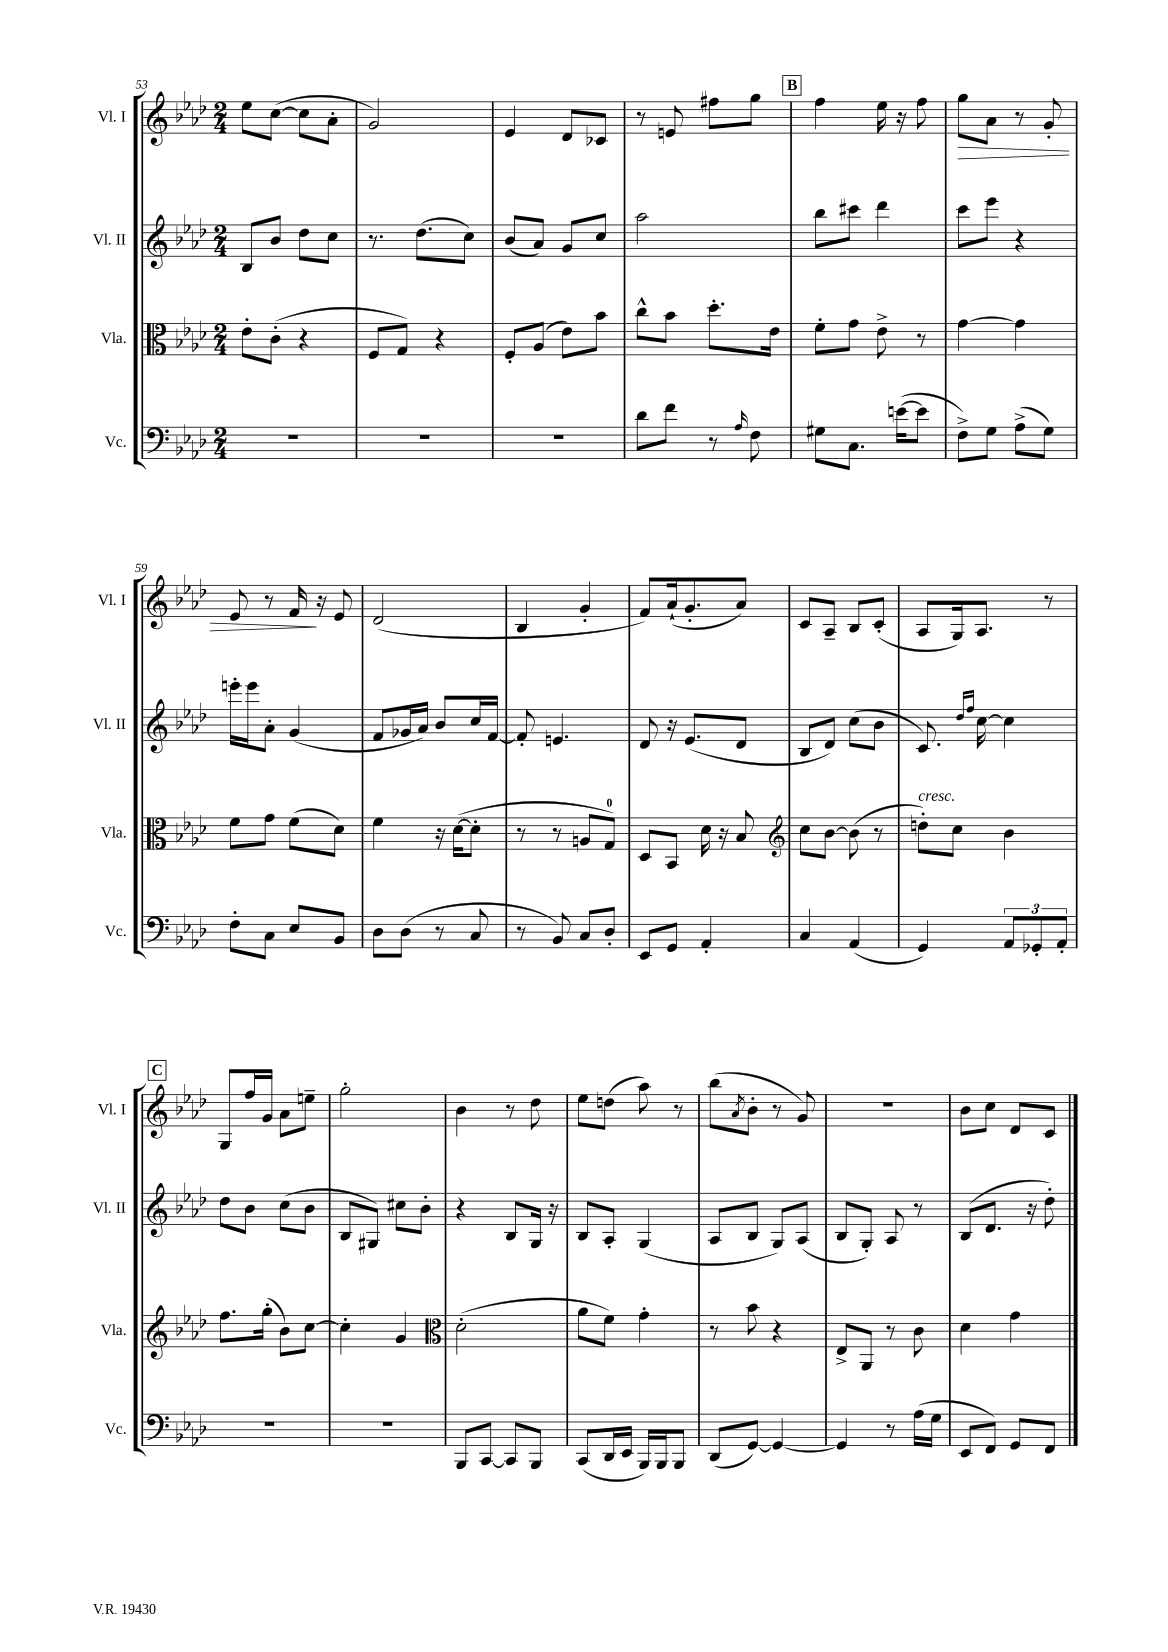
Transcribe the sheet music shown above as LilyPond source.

<<
\new StaffGroup <<
\new Staff = "s0" \with { instrumentName = "Vl. I" shortInstrumentName = "Vl. I" } {
    \clef treble \key aes \major \numericTimeSignature \time 2/4
    ees''8 c''8~( c''8 aes'8-. |
    g'2) |
    ees'4 des'8 ces'8 |
    r8 e'8 fis''8 g''8 |
    \mark \markup { \box "B" } f''4 ees''16 r16 f''8 |
    g''8\> aes'8 r8 g'8-. |
    ees'8 r8 f'16\! r16 ees'8 |
    des'2( |
    bes4 g'4-. |
    f'8) aes'16-!( g'8.-. aes'8) |
    c'8 aes8-- bes8 c'8-.( |
    aes8 g16) aes8. r8 |
    \mark \markup { \box "C" } g8 f''16 g'16 aes'8 e''8-- |
    g''2-. |
    bes'4 r8 des''8 |
    ees''8 d''8( aes''8) r8 |
    bes''8( \acciaccatura { aes'8 } bes'8-. r8 g'8) |
    R2 |
    bes'8 c''8 des'8 c'8 \bar "|." |
}
\new Staff = "s1" \with { instrumentName = "Vl. II" shortInstrumentName = "Vl. II" } {
    \clef treble \key aes \major \numericTimeSignature \time 2/4
    bes8 bes'8 des''8 c''8 |
    r8. des''8.( c''8) |
    bes'8( aes'8) g'8 c''8 |
    aes''2 |
    \mark \markup { \box "B" } bes''8 cis'''8 des'''4 |
    c'''8 ees'''8 r4 |
    e'''16-. e'''16 aes'8-. g'4( |
    f'8 ges'16 aes'16) bes'8 c''16 f'16~ |
    f'8-. e'4. |
    des'8 r16 ees'8.( des'8 |
    bes8 des'8) c''8( bes'8 |
    c'8.) \grace { des''16 f''16 } c''16~ c''4 |
    \mark \markup { \box "C" } des''8 bes'8 c''8( bes'8 |
    bes8 gis8) cis''8 bes'8-. |
    r4 bes8 g16 r16 |
    bes8 aes8-. g4( |
    aes8 bes8 g8) aes8( |
    bes8 g8-.) aes8 r8 |
    bes8( des'8. r16 des''8-.) \bar "|." |
}
\new Staff = "s2" \with { instrumentName = "Vla." shortInstrumentName = "Vla." } {
    \clef alto \key aes \major \numericTimeSignature \time 2/4
    ees'8-. c'8-.( r4 |
    f8 g8) r4 |
    f8-. aes8( ees'8) bes'8 |
    c''8-^ bes'8 des''8.-. ees'16 |
    \mark \markup { \box "B" } f'8-. g'8 ees'8-> r8 |
    g'4~ g'4 |
    f'8 g'8 f'8( des'8) |
    f'4 r16 des'16~( des'8-. |
    r8 r8 a8 g8-0) |
    des8 bes,8 des'16 r16 bes8 |
    \clef treble c''8 bes'8~ bes'8( r8 |
    d''8-.^\markup { \italic "cresc." }) c''8 bes'4 |
    \mark \markup { \box "C" } f''8. g''16-.( bes'8) c''8~ |
    c''4-. g'4 |
    \clef alto des'2-.( |
    aes'8 f'8) g'4-. |
    r8 bes'8 r4 |
    ees8-> aes,8 r8 c'8 |
    des'4 g'4 \bar "|." |
}
\new Staff = "s3" \with { instrumentName = "Vc." shortInstrumentName = "Vc." } {
    \clef bass \key aes \major \numericTimeSignature \time 2/4
    R2 |
    R2 |
    R2 |
    des'8 f'8 r8 \grace { aes16 } f8 |
    \mark \markup { \box "B" } gis8 c8. e'16~( e'8 |
    f8->) g8 aes8->( g8) |
    f8-. c8 ees8 bes,8 |
    des8 des8( r8 c8 |
    r8 bes,8) c8 des8-. |
    ees,8 g,8 aes,4-. |
    c4 aes,4( |
    g,4) \tuplet 3/2 { aes,8 ges,8-. aes,8-. } |
    \mark \markup { \box "C" } R2 |
    R2 |
    bes,,8 c,8~ c,8 bes,,8 |
    c,8( des,16 ees,16 bes,,16) bes,,16 bes,,8 |
    des,8( g,8~) g,4~ |
    g,4 r8 aes16( g16 |
    ees,8 f,8) g,8 f,8 \bar "|." |
}
>>
>>
\layout { \context { \Score currentBarNumber = #53 } }
